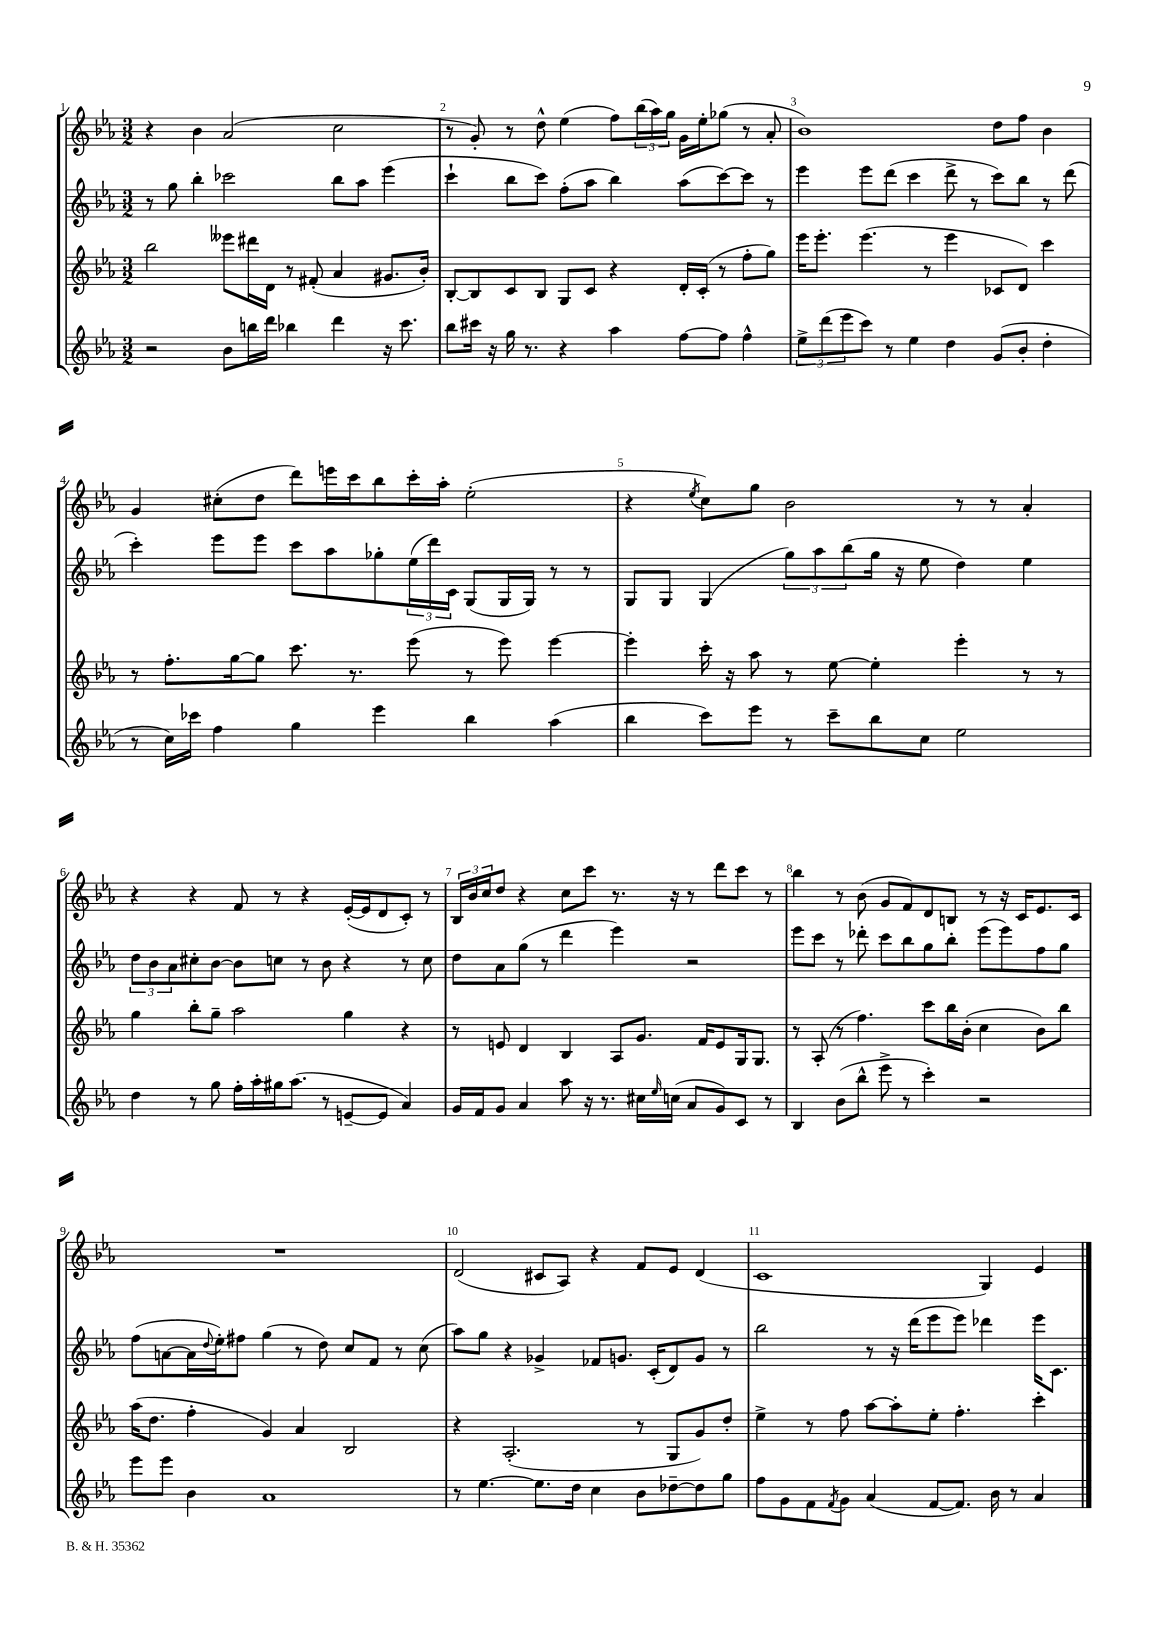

**kern	**kern	**kern	**kern
*part4	*part3	*part2	*part1
*staff4	*staff3	*staff2	*staff1
*clefG2	*clefG2	*clefG2	*clefG2
*k[b-e-a-]	*k[b-e-a-]	*k[b-e-a-]	*k[b-e-a-]
*M3/2	*M3/2	*M3/2	*M3/2
=1	=1	=1	=1
2r	2bb-\	8r	4r
.	.	8gg\	.
.	.	4bb-'\	4b-\
8b-\L	8eee--X\L	2ccc-X\	(2a-/
16bbn\L	16ddd#X\L	.	.
16ddd\JJ	16d\JJ	.	.
4bb-X\	8r	.	.
.	(8f#X'/	.	.
4ddd\	4a-/	8bb-\L	2cc\
.	.	8aa-\J	.
16r	8.g#X/L	(4eee-\	.
8.ccc\	.	.	.
.	16b-'/Jk)	.	.
=2	=2	=2	=2
8bb-\L	[8B-'/L	4ccc`\	8r
16ccc#X\Jk	8B-/]	.	8g'/)
16r	.	.	.
16gg\	8c/	8bb-\L	8r
8.r	.	.	.
.	8B-/J	8ccc\J)	8dd^^\
4r	8G/L	(8ff'\L	(4ee-\
.	8c/J	8aa-\J	.
4aa-\	4r	4bb-\)	8ff\L)
.	.	.	(24bb-\L
.	.	.	24aa-\)
.	.	.	24gg\JJ
[8ff\L	16d'/LL	(8aa-\L	16g\LL
.	(16c'/JJ	.	16ee-'\J
8ff\J]	8r	[8ccc\)	(8gg-X\J
4ff^^\	8ff'\L	8ccc\J]	8r
.	8gg\J)	8r	8a-'/
=3	=3	=3	=3
12ee-^\L	16eee-\KL	4eee-\	1b-)
.	8.eee-'\J	.	.
(12ddd\	.	.	.
12eee-\	.	.	.
8ccc\J)	(4.eee-\	8eee-\L	.
8r	.	(8ddd\J	.
4ee-\	.	4ccc\	.
.	8r	.	.
4dd\	4eee-\	8ddd^\	.
.	.	8r	.
(8g/L	8c-X/L	8ccc\L)	8dd\L
8b-'/J	8d/J)	8bb-\J	8ff\J
4dd'\	4ccc\	8r	4b-\
.	.	(8ddd\	.
!!LO:LB:g=z
=4	=4	=4	=4
8r	8r	4ccc'\)	4g/
16cc\LL)	8.ff'\L	.	.
16ccc-X\JJ	.	.	.
4ff\	.	8eee-\L	(8cc#X'\L
.	[16gg\k	.	.
.	8gg\J]	8eee-\J	8dd\J
4gg\	8.ccc\	8ccc\L	8ddd\L)
.	.	8aa-\	16eeen\L
.	8.r	.	16ccc\J
4eee-\	.	8gg-X'\	8bb-\
.	(8eee-\	(24ee-\L	16ccc'\L
.	.	24ddd\)	.
.	.	.	16aa-'\JJ
.	.	24c\JJ	.
4bb-\	8r	(8G/L	(2ee-'\
.	8eee-\)	16G/L	.
.	.	16G/JJ)	.
(4aa-\	[4eee-\	8r	.
.	.	8r	.
=5	=5	=5	=5
4bb-\	4eee-'\]	8G/L	4r
.	.	8G/J	.
.	.	.	8qee-/
8ccc\L)	16ccc'\	(4G/	8cc\L)
.	16r	.	.
8eee-\J	8aa-\	.	8gg\J
8r	8r	12gg\L)	2b-\
.	.	12aa-\	.
8ccc~\L	[8ee-\	.	.
.	.	(12bb-\	.
8bb-\	4ee-'\]	16gg\Jk	.
.	.	16r	.
8cc\J	.	8ee-\	.
2ee-\	4eee-'\	4dd\)	8r
.	.	.	8r
.	8r	4ee-\	4a-'/
.	8r	.	.
!!LO:LB:g=z
=6	=6	=6	=6
4dd\	4gg\	12dd\L	4r
.	.	12b-\	.
.	.	12a-\	.
8r	8bb-'\L	8cc#X'\	4r
8gg\	8gg~\J	[8b-\J	.
16ff'\LL	2aa-\	8b-\L]	8f/
16aa-'\	.	.	.
16gg#X\J	.	8ccn\J	8r
(8.aa-\J	.	.	.
.	.	8r	4r
8r	.	8b-\	.
[8en~/L	4gg\	4r	([16e-'/LL
.	.	.	16e-/J]
8e/J]	.	.	8d/
4a-/)	4r	8r	8c'/J)
.	.	8cc\	8r
=7	=7	=7	=7
16g/LL	8r	8dd\L	24B-/LL
.	.	.	24b-/
16f/J	.	.	.
.	.	.	24cc/J
8g/J	8en/	8a-\	8dd/J
4a-/	4d/	(8gg\J	4r
.	.	8r	.
8aa-\	4B-/	4ddd\	8cc\L
16r	.	.	8ccc\J
8.r	.	.	.
.	8A-/L	4eee-\)	8.r
16cc#X\LL	8.g/J	.	.
16qqee-/	.	.	.
(16ccn\JJ	.	.	16r
8a-/L	.	2r	8r
.	16f/KL	.	.
8g/)	8e/	.	8ddd\L
8c/J	16G/k	.	8ccc\J
.	8.G/J	.	.
8r	.	.	8r
=8	=8	=8	=8
4B-/	8r	8eee-\L	4bb-\
.	(8A-'/	8ccc\J	.
(8b-\L	8r	8r	8r
8bb-^^\J	4.ff\)	8ddd-X'\	(8b-\
8eee-^\	.	8ccc\L	8g/L
8r	.	8bb-\	8f/)
4ccc'\)	8ccc\L	8gg\	8d/
.	16bb-\L	8bb-'\J	8Bn/J
.	(16b-'\JJ	.	.
2r	4cc\	(8eee-\L	8r
.	.	8eee-\)	16r
.	.	.	16c/KL
.	8b-\L)	8ff\	8.e-/
.	8bb-\J	8gg\J	.
.	.	.	16c/Jk
!!LO:LB:g=z
=9	=9	=9	=9
8eee-\L	(16aa-\KL	(8ff\L	1.r
.	8.dd\J	.	.
8eee-\J	.	[8an\	.
4b-\	4ff'\	16a\L]	.
.	.	8qqdd/	.
.	.	16ee-'\J)	.
.	.	8ff#X\J	.
1a-	4g/)	(4gg\	.
.	4a-/	8r	.
.	.	8dd\)	.
.	2B-/	8cc/L	.
.	.	8f/J	.
.	.	8r	.
.	.	(8cc\	.
=10	=10	=10	=10
8r	4r	8aa-\L)	(2d/
[4.ee-\	.	8gg\J	.
.	(2.A-'/	4r	.
8.ee-\L]	.	4g-X^/	8c#X/L
.	.	.	8A-/J)
16dd\Jk	.	.	.
4cc\	.	8f-X/L	4r
.	.	8.gn/J	.
8b-\L	8r	.	8f/L
.	.	(16c'/KL	.
[8dd-X~\	8G/L	8d/)	8e-/J
8dd-\]	8g/)	8g/J	(4d/
8gg\J	8dd'/J	8r	.
=11	=11	=11	=11
8ff\L	4ee-^\	2bb-\	1c
8g\	.	.	.
8f\	8r	.	.
8qf/	.	.	.
8g\J	8ff\	.	.
(4a-/	[8aa-\L	8r	.
.	8aa-'\]	16r	.
.	.	(16ddd\KL	.
[8f/L	8ee-'\J	8eee-\	.
8.f/J])	4.ff'\	8eee-\J)	.
.	.	4ddd-X\	4G/)
16b-\	.	.	.
8r	.	.	.
4a-/	4ccc'\	16eee-\KL	4e-/
.	.	8.c\J	.
==	==	==	==
*-	*-	*-	*-
